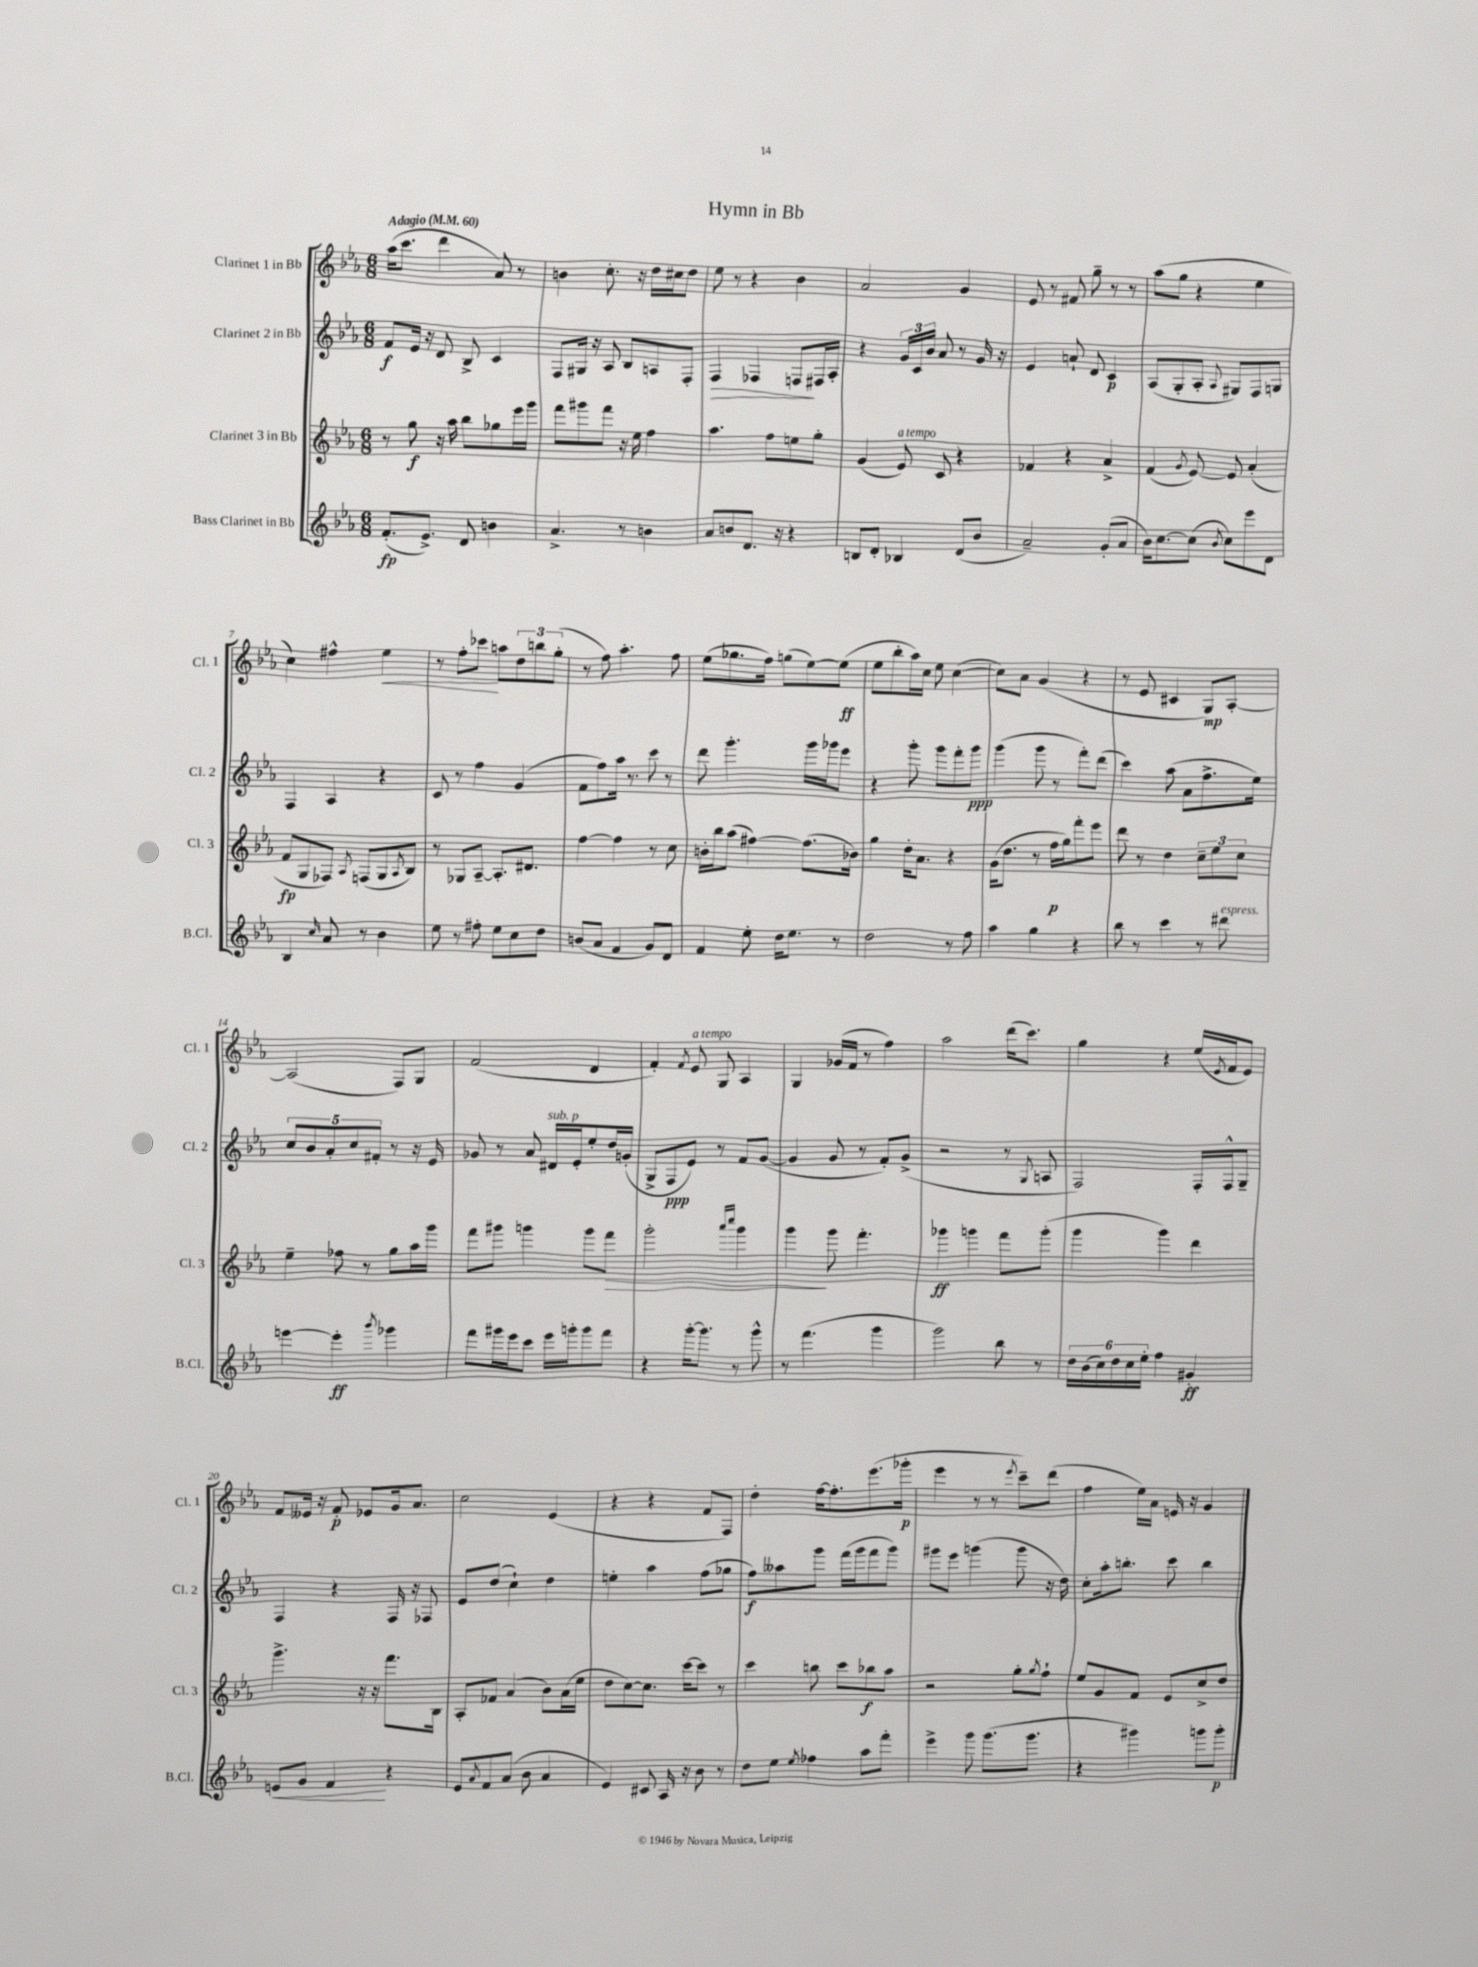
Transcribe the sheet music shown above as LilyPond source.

\header { title = "Hymn in Bb" }
<<
\new StaffGroup <<
\new Staff = "s0" \with { instrumentName = "Clarinet 1 in Bb" shortInstrumentName = "Cl. 1" } {
    \clef treble \key ees \major \numericTimeSignature \time 6/8 \tempo "Adagio" 4 = 60
    aes''16( c'''8. d'''4 aes'8) r8 |
    b'4 c''8.-. r16 d''16 cis''16 d''8 |
    ees''8 r8 r4 bes'4 |
    aes'2 g'4 |
    ees'8 r8 fis'8 g''8-- r8 r8 |
    aes''8( g''8 r4 ees''4 |
    c''4) fis''4-^ ees''4\< |
    r8 f''8-. ces'''8\! a''8 \tuplet 3/2 { d''8 b''8 g''8-.( } |
    r8 f''8) aes''4.-. f''8 |
    ees''8( ges''8. f''16) g''8( ees''8~) ees''8\ff( |
    ees''8 bes''8-. aes''16) c''16 ees''8 c''4~( |
    c''8) aes'8 g'4( r4 |
    r8 ees'8 cis'4 g8\mp) aes8~-. |
    aes2( f8) g8 |
    f'2( d'4 |
    f'4-.) \acciaccatura { f'8 } ees'8^\markup { \italic "a tempo" } g8 aes4 |
    g4 ges'16( f'16 r8 f''4) |
    aes''2 d'''16( c'''8.) |
    g''4 r4 ees''16( \acciaccatura { ees'8 } f'16 ees'8) |
    f'8 eeses'16 r16 f'8-.\p ees'8 g'16 aes'8. |
    c''2 ees'4( |
    r4 r4 f'8 f8) |
    d''4-. f''16~ f''8.-. ees'''8.( ges'''16-.\p |
    ees'''4 r8 r8 \acciaccatura { ees'''8 } c'''8--) d'''8( |
    f''4 ees''16) aes'16 e'16 r16 g'4 \bar "|." |
}
\new Staff = "s1" \with { instrumentName = "Clarinet 2 in Bb" shortInstrumentName = "Cl. 2" } {
    \clef treble \key ees \major \numericTimeSignature \time 6/8
    f'8\f ees'16 r16 d'8 bes8-> c'4 |
    f8 gis16 r16 aes8 bes8 a8 f8-. |
    f4\> fes4 f8\! fis16 aes16-. |
    r4 \tuplet 3/2 { g'16 c'16 bes'16 } aes'8 r8 g'16 r16 |
    ees'4 a'8-! d'8 c'4\p |
    aes8( g8-. aes8-. \appoggiatura { aes8 } gis8) f8 g8 |
    f4 aes4 r4 |
    c'8 r8 f''4 g'4( |
    f'8 f''8) aes''16 r8. c'''8 r8 |
    d'''8 g'''4.-. g'''16 ges'''16 ees'''8 |
    r4 g'''8-. g'''8 f'''8-. g'''8\ppp |
    g'''4( g'''8 r8 f'''8-.) d'''8( |
    c'''4) aes''8( aes'8 f''8.-> ees''16) |
    \tuplet 5/4 { c''8 bes'8 aes'8-. c''8 fis'8-. } r8 r16 ees'16 |
    ges'8 r8 aes'8 dis'16^\markup { \italic "sub. p" } ees'16-. ees''8-. d''16 g'16-.( |
    g8-> f8\ppp ees'8) r8 f'8 g'8~( |
    g'4 g'8 r8 f'8-.) g'8->( |
    r2 r8 \acciaccatura { g8 } a8 |
    f2) f16-. f16-^ g8-- |
    f4 r4 f16 r16 fes8 |
    ees'8 d''8( c''4-!) d''4 |
    e''4-. aes''4 f''8( ges''8 |
    f''8\f) aeses''8 g'''8 f'''16( g'''16 f'''8 g'''8) |
    gis'''8 ees'''8 g'''4( g'''8 r16 d''16) |
    c''8-. aes''16-. b''8.-. c'''8 b''4 \bar "|." |
}
\new Staff = "s2" \with { instrumentName = "Clarinet 3 in Bb" shortInstrumentName = "Cl. 3" } {
    \clef treble \key ees \major \numericTimeSignature \time 6/8
    r8 g''8\f r16 aes''16 bes''8 ges''8 ees'''16 g'''16 |
    f'''8 gis'''8 f'''8 r16 ees''16 f''4 |
    aes''4. f''8 e''8 g''8-. |
    g'4( ees'8^\markup { \italic "a tempo" }) c'8 r4 |
    fes'4 r4 aes'4-> |
    f'4( \acciaccatura { g'8 } ees'8~) ees'8 aes'4-.( |
    f'8\fp g8 fes8) \acciaccatura { aes8 } f8( g8 \acciaccatura { aes8 } bes8) |
    r8 ges8 aes8~-- aes8.-. dis'8. |
    f''4~ f''4 r8 c''8 |
    b'16-. bes''16 aes''8( fis''4~) fis''8.( bes'16) |
    g''4 d''16-. aes'8. r4 |
    g'16( d''8. r8 f''16\p g''16) f'''8-. ees'''8 |
    d'''8 r8 d''4 \tuplet 3/2 { c''8-- ees''8 c''8 } |
    ees''4-- fes''8 r8 g''8 aes''16 g'''16 |
    f'''8 gis'''8 g'''4 g'''8 f'''8\> |
    g'''2-. \grace { aes'''16 c''''16 } g'''4 |
    g'''4\! g'''8 f'''4.-. |
    ges'''4\ff g'''4 f'''8 g'''8-.( |
    g'''4 g'''4) d'''4 |
    g'''4.-> r16 r16 f'''8. bes16 |
    aes8-. fes'8 aes'4( bes'8) aes'16( ees''16 |
    d''8 c''8~) c''8. c'''16~ c'''8 r8 |
    c'''4 b''8 c'''8 bes''8\f aes''8 |
    r2 g''8-. \acciaccatura { g''8 } f''8-! |
    ees''8 g'8 f'8 ees'8 c''8-> d''8 \bar "|." |
}
\new Staff = "s3" \with { instrumentName = "Bass Clarinet in Bb" shortInstrumentName = "B.Cl." } {
    \clef treble \key ees \major \numericTimeSignature \time 6/8
    f'8.-.\fp( ees'8.->) d'8 b'4 |
    aes'4.-> r8 b'4 |
    aes'8 b'8 d'8. r16 r4 |
    b8 d'8-. bes4 d'8( bes'8 |
    aes'2--) g'8-.( aes'8 |
    bes'16) c''8.~ c''8( \acciaccatura { bes'8 } c''8) ees'''8 d'8 |
    bes4 \grace { c''16 } aes'8 r8 bes'4 |
    ees''8 r8 fis''8-. ees''8 c''8 d''8 |
    b'8( aes'8 f'4 g'8) d'8 |
    f'4 ees''8-. d''16 ees''8. r8 |
    d''2 r8 f''8 |
    aes''4 g''4 r4 |
    bes''8 r8 c'''4 r8 dis'''8^\markup { \italic "espress." } |
    e'''4~ e'''4-.\ff \acciaccatura { bes'''8 } ges'''4 |
    f'''8 gis'''16 ees'''16 c'''8 ees'''16 g'''16-. g'''8 f'''8 |
    r4 g'''16~-. g'''8. r8 g'''8-^ |
    r8 f'''4.( g'''4 |
    g'''2) bes''8 r8 |
    \tuplet 6/4 { d''16 bes'16( c''16) d''16 c''16 ees''16-. } f''4 gis'4-.\ff |
    e'8\< g'8 f'4\! r4 |
    ees'8 \acciaccatura { aes'8 } f'8 aes'8( bes'8 aes'4 |
    ees'4) cis'8 aes16 r16 bes'8 r8 |
    d''8 ees''8 \acciaccatura { ees''8 } fes''4 aes''8 f'''8-. |
    ees'''4-> g'''8 g'''8.( g'''8. |
    r4 gis'''4) g'''8 g'''8-.\p \bar "|." |
}
>>
>>
